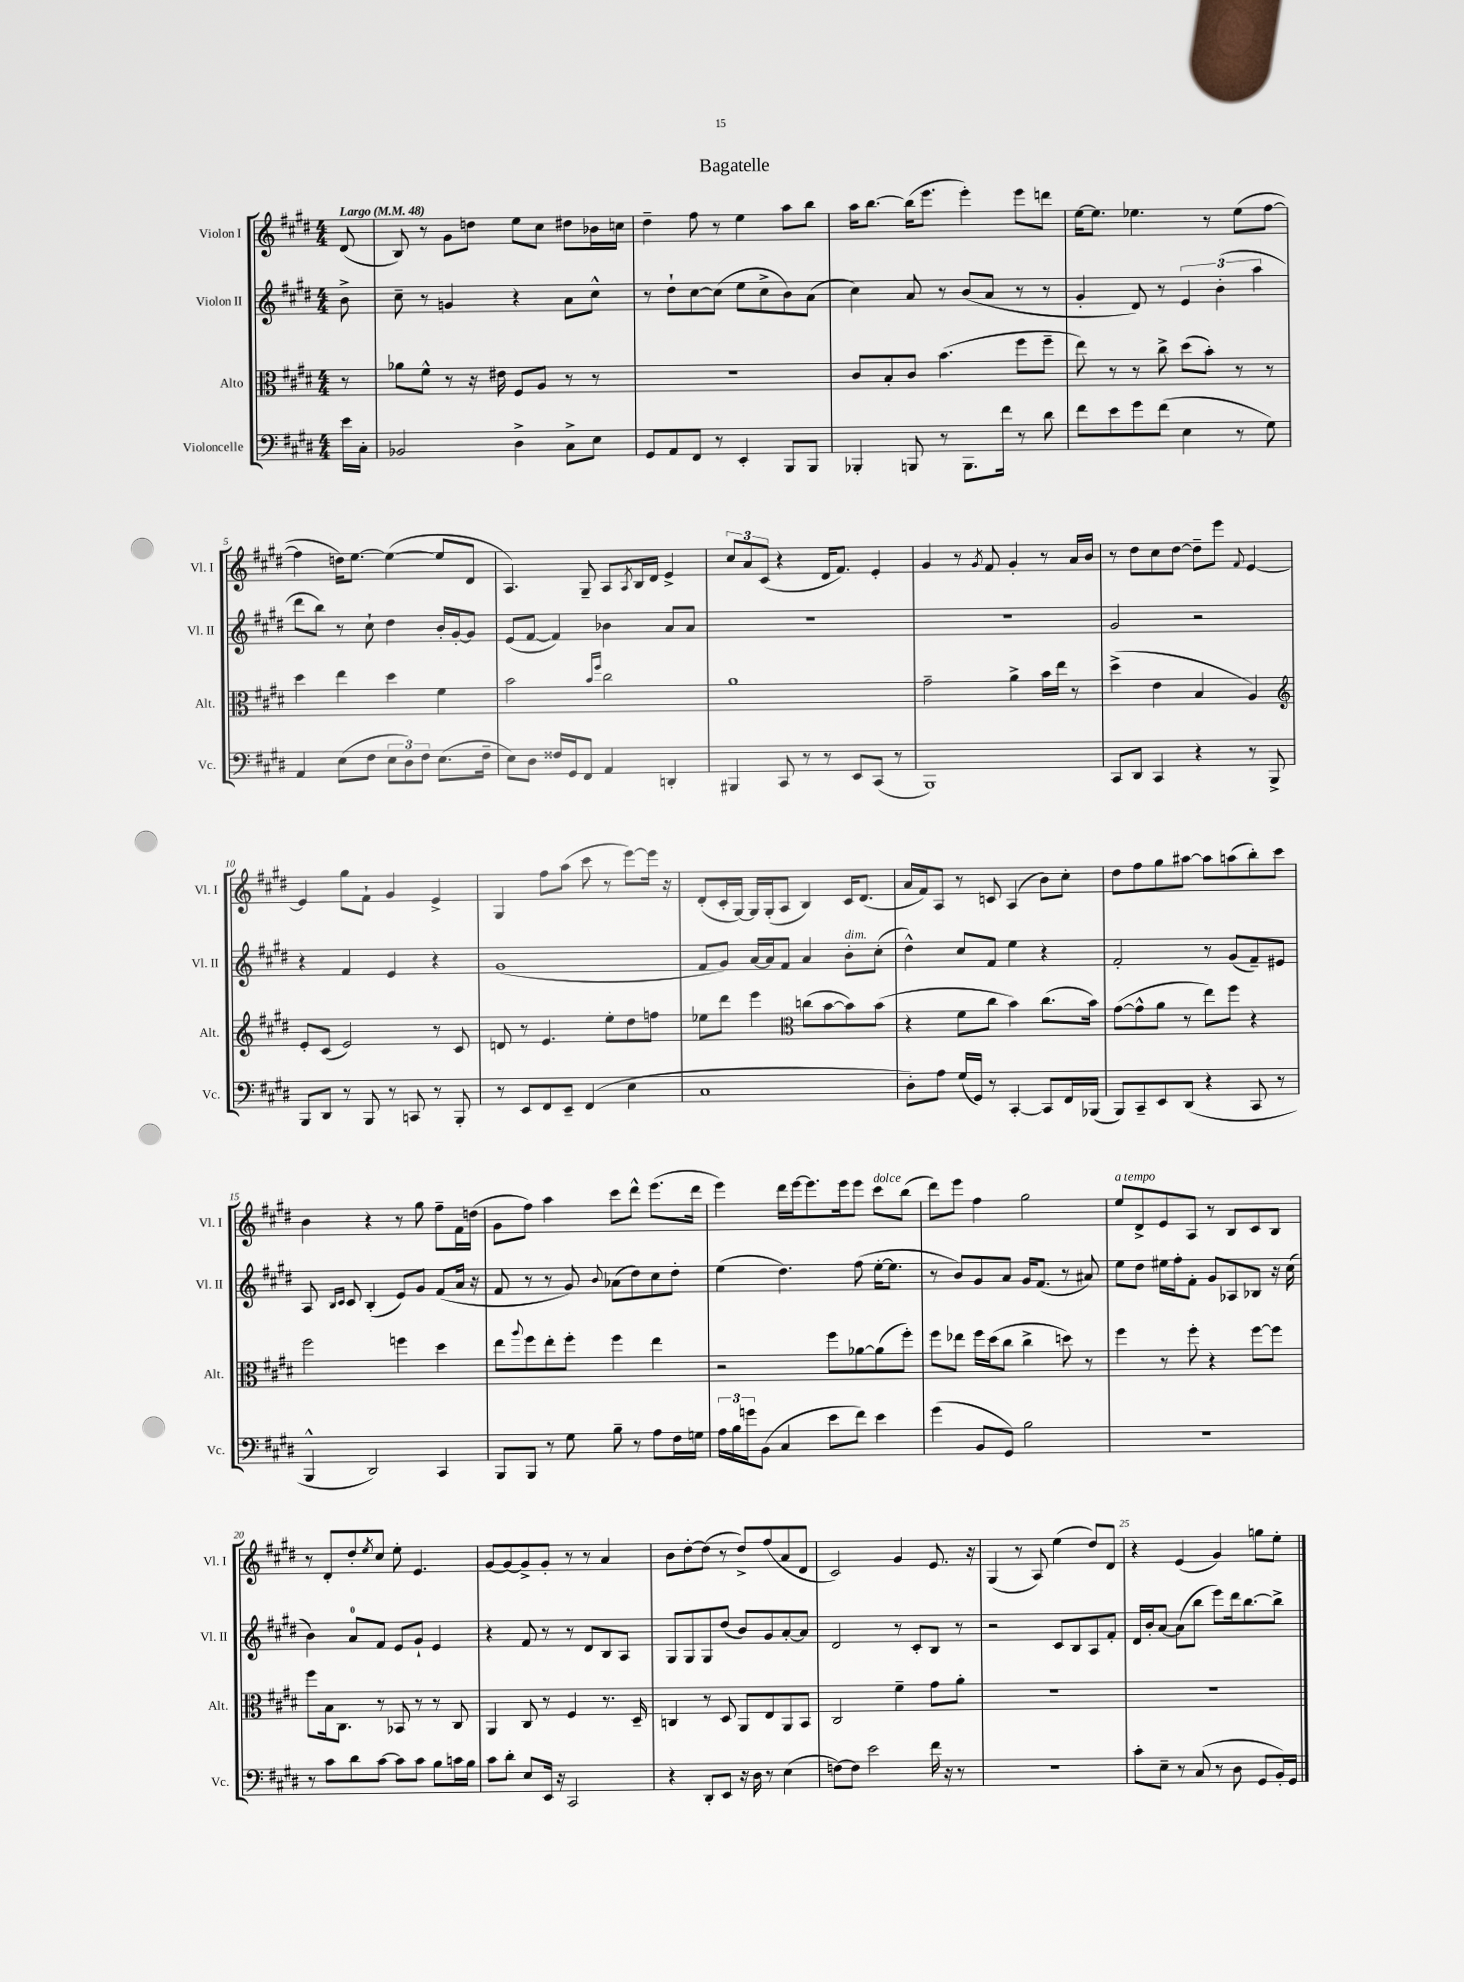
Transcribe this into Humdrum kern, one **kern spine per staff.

**kern	**kern	**kern	**kern
*staff4	*staff3	*staff2	*staff1
*clefF4	*clefC3	*clefG2	*clefG2
*k[f#c#g#d#]	*k[f#c#g#d#]	*k[f#c#g#d#]	*k[f#c#g#d#]
*M4/4	*M4/4	*M4/4	*M4/4
*MM48	*MM48	*MM48	*MM48
16e	8r	8b^	(8d#
16C#'	.	.	.
=	=	=	=
2BB-	8a-	8cc#~	8B)
.	8f#^^	8r	8r
.	8r	4g	8g#
.	16r	.	8dd
.	16e#	.	.
4D#^	8F#	4r	8ee
.	8A	.	8cc#
8C#^	8r	8a	8dd#
8E	8r	8cc#^^	16b-
.	.	.	16cc
=	=	=	=
8GG#	1r	8r	4dd#~
8AA	.	8dd#`	.
8FF#	.	[8cc#	8ff#
8r	.	(8cc#]	8r
4EE'	.	8ee	4ee
.	.	8cc#^	.
8BBB	.	8b)	8aa
8BBB	.	(8a	8bb
=	=	=	=
4BBB-'	8c#	4cc#)	16aa
.	.	.	[8.bb
.	8B'	.	.
8BBB	8c#	8a	(16bb]
.	.	.	8.eee
8r	(4.b	8r	.
8.BBB	.	(8b	4eee')
.	.	8a	.
16f#	.	.	.
8r	8ff#	8r	8eee
8d#	8ff#~	8r	8ddd
=	=	=	=
8f#	8ee)	4g#'	[16ee
.	.	.	8.ee]
8e	8r	.	.
8g#	8r	8d#)	4.ee-
(8f#	8cc#^	8r	.
4E	(8dd#	6e	.
.	8b')	.	8r
.	.	(6b'	.
8r	8r	.	(8ee-
.	.	6aa	.
8G#)	8r	.	[8ff#
=	=	=	=
4AA	4dd#	8ddd#	4ff#]
.	.	8bb)	.
(8E	4ee	8r	16dd)
.	.	.	[8.ee
8F#	.	8cc#`	.
12E	4dd#	4dd#	(4ee_
12D#)	.	.	.
12F#	.	.	.
(8.E	4f#	16b'	8ee]
.	.	[16g#'	.
.	.	8g#]	8d#
16F#~	.	.	.
=	=	=	=
8E)	2b	(8e	4.A)
8D#	.	[8f#	.
16F##	.	4f#])	.
16GG#	.	.	.
8FF#	.	.	8G#~
.	16qqb	.	.
.	16qqff#	.	.
4AA	2cc#	4b-	8A
.	.	.	8qA
.	.	.	16B
.	.	.	16d#
4DD'	.	8a	4e^
.	.	8a	.
=	=	=	=
4BBB#	1a	1r	12cc#
.	.	.	12a
.	.	.	(12c#
8CC#	.	.	4r
8r	.	.	.
8r	.	.	16d#
.	.	.	8.f#)
8EE	.	.	.
(8CC#	.	.	4e'
8r	.	.	.
=	=	=	=
1BBB)	2g#~	1r	4g#
.	.	.	8r
.	.	.	8qg#
.	.	.	8f#
.	4a^	.	4g#'
.	16b	.	8r
.	16ee	.	.
.	8r	.	16a
.	.	.	16b
=	=	=	=
8CC#	(4dd#^	2g#	8r
8DD#	.	.	8dd#
4CC#	4e	.	8cc#
.	.	.	[8dd#
4r	4B	2r	8dd#~]
.	.	.	8eee
.	.	.	8qqf#
8r	4A)	.	[4e
8BBB^	.	.	.
=	=	=	=
*	*clefG2	*	*
8BBB	8e'	4r	4e]
8DD#	(8c#	.	.
8r	2e)	4f#	8gg#
8BBB	.	.	8f#`
8r	.	4e	4g#
8CC	.	.	.
8r	8r	4r	4e^
8BBB'	8c#	.	.
=	=	=	=
8r	8d	(1g#	4G#
8EE	8r	.	.
8FF#	4.e	.	8ff#
8EE~	.	.	(8aa
(4FF#	.	.	8ccc#
.	8ee'	.	8r
4E	8dd#	.	[8eee)
.	8ff	.	16eee]
.	.	.	16r
=	=	=	=
1C#	8ee-	8f#	(8d#'
.	8ddd#	8g#)	16c#'
.	.	.	[16G#)
.	4eee	[16a	16G#]
.	.	16a]	(16G#'
.	.	8f#	8A
*	*clefC3	*	*
.	(8cc	4a	4B)
.	[8b	.	.
.	8b])	8b'	16c#
.	.	.	(8.d#
.	(8b	(8cc#'	.
=	=	=	=
8D#')	4r	4dd#^^)	16a
.	.	.	16f#)
8A	.	.	8A
(16G#	8f#	8cc#	8r
16GG#)	.	.	.
8r	8cc#	8f#	8c
[4CC#'	4b)	4ee	(4A
8CC#]	(8.cc#	4r	8b)
16FF#	.	.	8cc#'
(16BBB-	16b)	.	.
=	=	=	=
8BBB)	([8g#	2f#'	8dd#
8CC#~	8g#^^]	.	8ff#
8EE	8a	.	8gg#
(8DD#	8r	.	[8aa#
4r	8ee)	8r	8aa#]
.	8ff#	(8g#	(8aa
8CC#	4r	8f#~)	8bb')
8r	.	8e#	8ccc#
=	=	=	=
4BBB^^	2ff#	8A	4b
.	.	16qqB	.
.	.	16qqc#	.
.	.	8c#	.
2DD#)	.	(4B'	4r
.	4ff	8e)	8r
.	.	8g#	8gg#
4CC#	4dd#	(8f#	8ff#~
.	.	16a	16f#
.	.	16r	(16dd
=	=	=	=
8BBB	8ee	8f#	8g#
.	8qqaa	.	.
8BBB	8ff#	8r	8ff#)
8r	8ee'	8r	4aa
8G#	8ff#'	8g#)	.
.	.	8qqb	.
8B~	4ff#	(8a-	8ccc#
8r	.	8dd#)	8ddd#^^
8A	4ee	8cc#	(8.eee
16F#	.	8dd#'	.
16G	.	.	16ddd#
=	=	=	=
24A	2r	(4ee	4eee)
24B	.	.	.
24g	.	.	.
(8BB	.	.	.
4C#	.	4.dd#)	16ddd#
.	.	.	[16eee
.	.	.	8.eee]
8e	8ff#	.	.
.	.	.	16eee
8f#)	[8a-	(8ff#	8eee
4e	(8a-]	[16ee'	8ccc#
.	.	8.ee]	.
.	8ff#')	.	(8bb
=	=	=	=
(4g#	8ff#	8r	8ddd#)
.	8ee-	8b)	8eee
8BB	16ff#	8g#	4ff#
.	(16dd#	.	.
8GG#)	8cc#	8a	.
2B	4cc#^	16g#	2gg#
.	.	(8.f#	.
.	8dd)	8r	.
.	8r	8a#)	.
=	=	=	=
1r	4ff#	8ee	8ee
.	.	8dd#	8d#^
.	8r	16ee#	8e
.	.	16ff#'	.
.	8ff#'	8f#'	8A
.	4r	8g#	8r
.	.	8A-	8B
.	[8ff#	8B-	8c#
.	8ff#]	16r	8B
.	.	(16cc#	.
=	=	=	=
8r	8ff#	4b)	8r
8c#	16B	.	8d#'
.	8.C#	.	.
8d#	.	8a	8dd#'
.	.	.	8qee
[8c#	8r	8f#	8cc#
8c#]	8BB-	8e	8ee'
8c#	8r	8g#`	4.e
8B	8r	4e	.
16c	8C#	.	.
16B	.	.	.
=	=	=	=
8c#	4AA	4r	[8g#
8d#'	.	.	8g#_
8E	8C#	8f#	8g#^]
16EE	8r	8r	8g#'
16r	.	.	.
2CC#	4F#	8r	8r
.	.	8d#	8r
.	8.r	8B	4a
.	.	8A	.
.	16D#~	.	.
=	=	=	=
4r	4C	8G#	8b
.	.	8G#	[8dd#'
8DD#'	8r	8G#	(8dd#]
8EE	8D#	(8dd#	8r
16r	8AA	8b)	8dd#^)
16D#	.	.	.
8r	8E	8g#	(8ff#
(4E	8AA	[8a'	8a
.	8BB	8a]	8d#
=	=	=	=
[8F)	2C#	2d#	2c#)
8F]	.	.	.
2e	.	.	.
.	4f#~	8r	4g#
.	.	8c#'	.
16f#	8g#	8B	8.e
16r	.	.	.
8r	8a'	8r	.
.	.	.	16r
=	=	=	=
1r	1r	2r	(4G#
.	.	.	8r
.	.	.	8A)
.	.	8c#	(4ee
.	.	8B	.
.	.	8A	8dd#)
.	.	8f#'	8d#
=	=	=	=
8c#'	1r	16d#	4r
.	.	16b'	.
8E~	.	[8a	.
8r	.	(8a]	(4e
(8C#	.	8bb	.
8r	.	8eee)	4g#)
8D#	.	16ddd#	.
.	.	[8.bb	.
8GG#	.	.	8gg
16BB')	.	8bb^]	8ee'
16GG#	.	.	.
==	==	==	==
*-	*-	*-	*-
